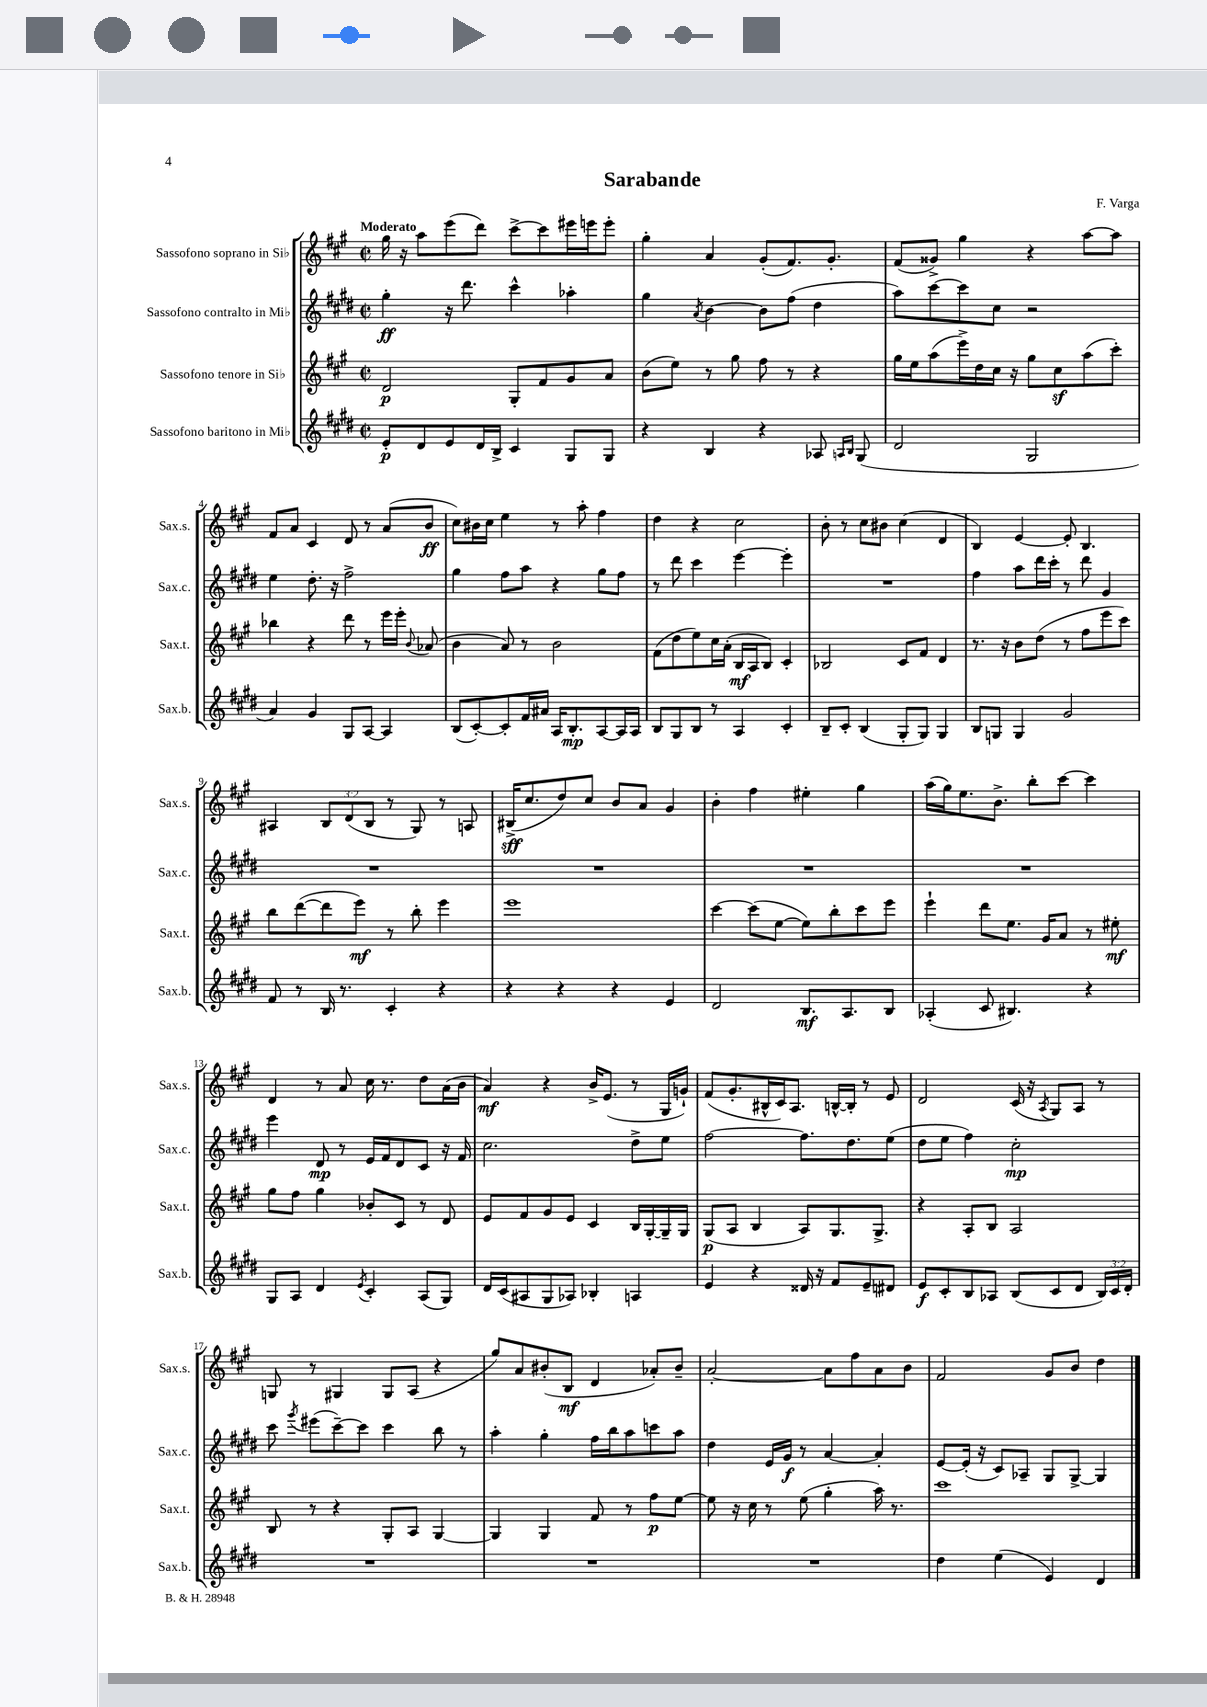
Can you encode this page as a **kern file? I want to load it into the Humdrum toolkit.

**kern	**kern	**kern	**kern
*staff4	*staff3	*staff2	*staff1
*clefG2	*clefG2	*clefG2	*clefG2
*k[f#c#g#d#]	*k[f#c#g#]	*k[f#c#g#d#]	*k[f#c#g#]
*M2/2	*M2/2	*M2/2	*M2/2
*met(c|)	*met(c|)	*met(c|)	*met(c|)
8e'/L	2d/	4gg#'\	16gg#\
.	.	.	16r
8d#/	.	.	8aa\L
8e/	.	16r	(8eee\
.	.	8.ddd#\	.
16d#/L	.	.	8ddd\J)
16B^/JJ	.	.	.
4c#/	8G#'/L	4ccc#^^\	[8ccc#^\L
.	8f#/	.	8ccc#\]
8G#/L	8g#/	4aa-'\	16eee#\L
.	.	.	16eee\J
8G#/J	8a/J	.	8eee'\J
=	=	=	=
4r	(8b\L	4gg#\	4gg#'\
.	8ee\J)	.	.
.	.	8qa/	.
4B/	8r	[4b\	4a/
.	8gg#\	.	.
4r	8ff#\	8b\]L	(8g#'/L
.	8r	(8ff#\J	8.f#/)
8A-/	4r	4dd#\	.
.	.	.	8.g#'/J
16qqA/LL	.	.	.
16qqB/JJ	.	.	.
(8G#/	.	.	.
=	=	=	=
2d#/	16gg#\LL	8aa\L)	(8f#/L
.	16ee\J	.	.
.	(8aa\	[8ccc#\	8g##^/J)
.	16eee^\L)	8ccc#\]	4gg#\
.	16dd\	.	.
.	16cc#\JJ	8cc#\J	.
.	16r	.	.
2G#/	8gg#\L	2r	4r
.	8cc#\	.	.
.	(8aa\	.	[8aa\L
.	8ccc#'\J)	.	8aa\]J
=	=	=	=
4a/)	4bb-\	4ee\	8f#/L
.	.	.	8a/J
4g#/	4r	8.dd#'\	4c#/
.	.	16r	.
8G#/L	8ddd\	2ff#^\	8d/
[8A/J	8r	.	8r
4A/]	16eee\LL	.	(8a/L
.	16eee'\JJ	.	.
.	8qqb/	.	.
.	(8a-/	.	8b/J
=	=	=	=
(8B/L	4b\	4gg#\	8cc#\L)
[8c#'/)	.	.	16b#\L
.	.	.	16cc#\JJ
8c#'/]	8a/)	8ff#\L	4ee\
16f#/L	8r	8aa\J	.
16a#/JJ	.	.	.
16A/LK	2b\	4r	8r
8.B'/	.	.	.
.	.	.	8aa'\
[8A/	.	8gg#\L	4ff#\
16A/]L	.	8ff#\J	.
16A/JJ	.	.	.
=	=	=	=
8B/L	(8f#\L	8r	4dd\
8G#/	8dd\	8ddd#\	.
8B/J	8ee\)	4ccc#\	4r
8r	16cc#\L	.	.
.	(16a'\JJ	.	.
4A/	16B/LL	[4eee\	2cc#\
.	16A/J	.	.
.	8B/J)	.	.
4c#'/	4c#'/	4eee'\]	.
=	=	=	=
8B~/L	2B-/	1r	8b'\
8c#'/J	.	.	8r
(4B/	.	.	8cc#\L
.	.	.	8b#\J
8G#'/L	8c#/L	.	(4cc#\
8G#/J)	8f#/J	.	.
4G#/	4d/	.	4d/
=	=	=	=
8B/L	8.r	4ff#\	4B/)
8G/J	.	.	.
.	16r	.	.
4G/	8b\L	8aa\L	[4e/
.	(8dd\J	16ddd#\L	.
.	.	16ccc#'\JJ	.
2g#/	8r	8r	8e'/]
.	8ff#\L	8ddd#\	4.B/
.	8eee\	4g#/	.
.	8ccc#\J)	.	.
=	=	=	=
8f#/	8bb\L	1r	4A#/
8r	([8ddd\	.	.
16B/	8ddd\]	.	12B/L
8.r	.	.	.
.	.	.	(12d/
.	8eee\J)	.	.
.	.	.	12B/J
4c#'/	8r	.	8r
.	8bb'\	.	8G#/)
4r	4eee\	.	8r
.	.	.	8A/
=	=	=	=
4r	1eee	1r	(16B#^/LK
.	.	.	8.cc#/
4r	.	.	8dd/)
.	.	.	8cc#/J
4r	.	.	8b/L
.	.	.	8a/J
4e/	.	.	4g#/
=	=	=	=
2d#/	[4ccc#\	1r	4b'\
.	(8ccc#\]L	.	4ff#\
.	[8ee\J	.	.
8.B/L	8ee\]L)	.	4ee#'\
.	8bb'\	.	.
8.A/	.	.	.
.	8ccc#\	.	4gg#\
8B/J	8eee\J	.	.
=	=	=	=
(4A-'/	4eee`\	1r	(16aa\LL
.	.	.	16gg#\J)
.	.	.	8.ee\
8c#/	8ddd\L	.	.
.	.	.	8.b^\J
4.B#/)	8.ee\J	.	.
.	.	.	8bb'\L
.	16g#/LK	.	.
.	8a/J	.	[8ccc#\J
4r	8r	.	4ccc#\]
.	8ee#'\	.	.
=	=	=	=
8G#/L	8gg#\L	4eee\	4d/
8A/J	8ff#\J	.	.
4d#/	4gg#\	8d#/	8r
.	.	8r	8a/
8qe/	.	.	.
4c#'/	8b-'/L	16e/LL	16cc#\
.	.	16f#/J	8.r
.	8c#/J	8d#/	.
(8A/L	8r	8c#/J	8dd\L
8G#/J)	8d/	16r	(16a\L
.	.	16f#/	16b\JJ
=	=	=	=
16d#/LL	8e/L	2.cc#\	4a/)
(16c#/J	.	.	.
8A#/	8f#/	.	.
8G#/	8g#/	.	4r
8A-/J)	8e/J	.	.
4B-'/	4c#/	.	16b^/LK
.	.	.	(8.e/J
4A/	16B/LL	8dd#^\L	8r
.	[16G#'/	.	.
.	16G#~/]	8ee\J	16G#/LL
.	16G#/JJ	.	16g`/JJ)
=	=	=	=
4e/	(8G#/L	[2ff#\	(8f#/L
.	8A/J	.	8.g#'/
4r	4B/	.	.
.	.	.	16B#^^/L
.	.	.	16c#/J)
.	.	.	8.A/J
16d##/	8A/L)	8.ff#\]L	.
16r	.	.	.
8f#/L	8.G#/	.	[16B^^/LL
.	.	8.dd#\	16B'/]JJ
8e~/	.	.	8r
.	8.G#^/J	.	.
8d#/J	.	(8ee\J	8e/
=	=	=	=
8e/L	4r	8dd#\L	2d/
8c#'/	.	8ee\J	.
8B/	8A'/L	4ff#\)	.
8A-/J	8B/J	.	.
(8B/L	2A/	2cc#'\	(16c#/
.	.	.	16r
.	.	.	8qA/
8c#/	.	.	8G#/L)
8d#/J	.	.	8A/J
24B/LL)	.	.	8r
24c#/	.	.	.
24d#'/JJ	.	.	.
=	=	=	=
1r	8B/	8ccc#\	8G/
.	.	8qggg#/	.
.	8r	(8eee#\L	8r
.	4r	[8ccc#~\)	4G#/
.	.	8ccc#\]J	.
.	8G#'/L	4ccc#\	8G#/L
.	8A/J	.	(8A/J
.	[4G#/	8bb\	4r
.	.	8r	.
=	=	=	=
1r	4G#/]	4aa'\	8gg#/L)
.	.	.	8a/
.	4G#/	4gg#'\	(8b#'/
.	.	.	8B/J
.	8f#/	16ff#\LL	4d/
.	.	16bb\J	.
.	8r	8aa\	.
.	8ff#\L	8ccc\	8a-'/L)
.	[8ee\J	8aa\J	8b#~/J
=	=	=	=
1r	8ee\]	4dd#\	[2a'/
.	16r	.	.
.	16cc#\	.	.
.	8r	16e/LL	.
.	.	16g#/JJ	.
.	(8ee\	8r	.
.	4gg#'\	[4a/	8a\]L
.	.	.	8ff#\
.	16aa\)	4a'/]	8a\
.	8.r	.	.
.	.	.	8b\J
=	=	=	=
4dd#\	1ccc#	[8e/L	2f#/
.	.	(16e'/]Jk	.
.	.	16r	.
(4ee\	.	8c#/L)	.
.	.	8A-~/J	.
4e/)	.	8G#/L	8g#/L
.	.	[8G#^/J	8b/J
4d#/	.	4G#/]	4dd\
==	==	==	==
*-	*-	*-	*-
